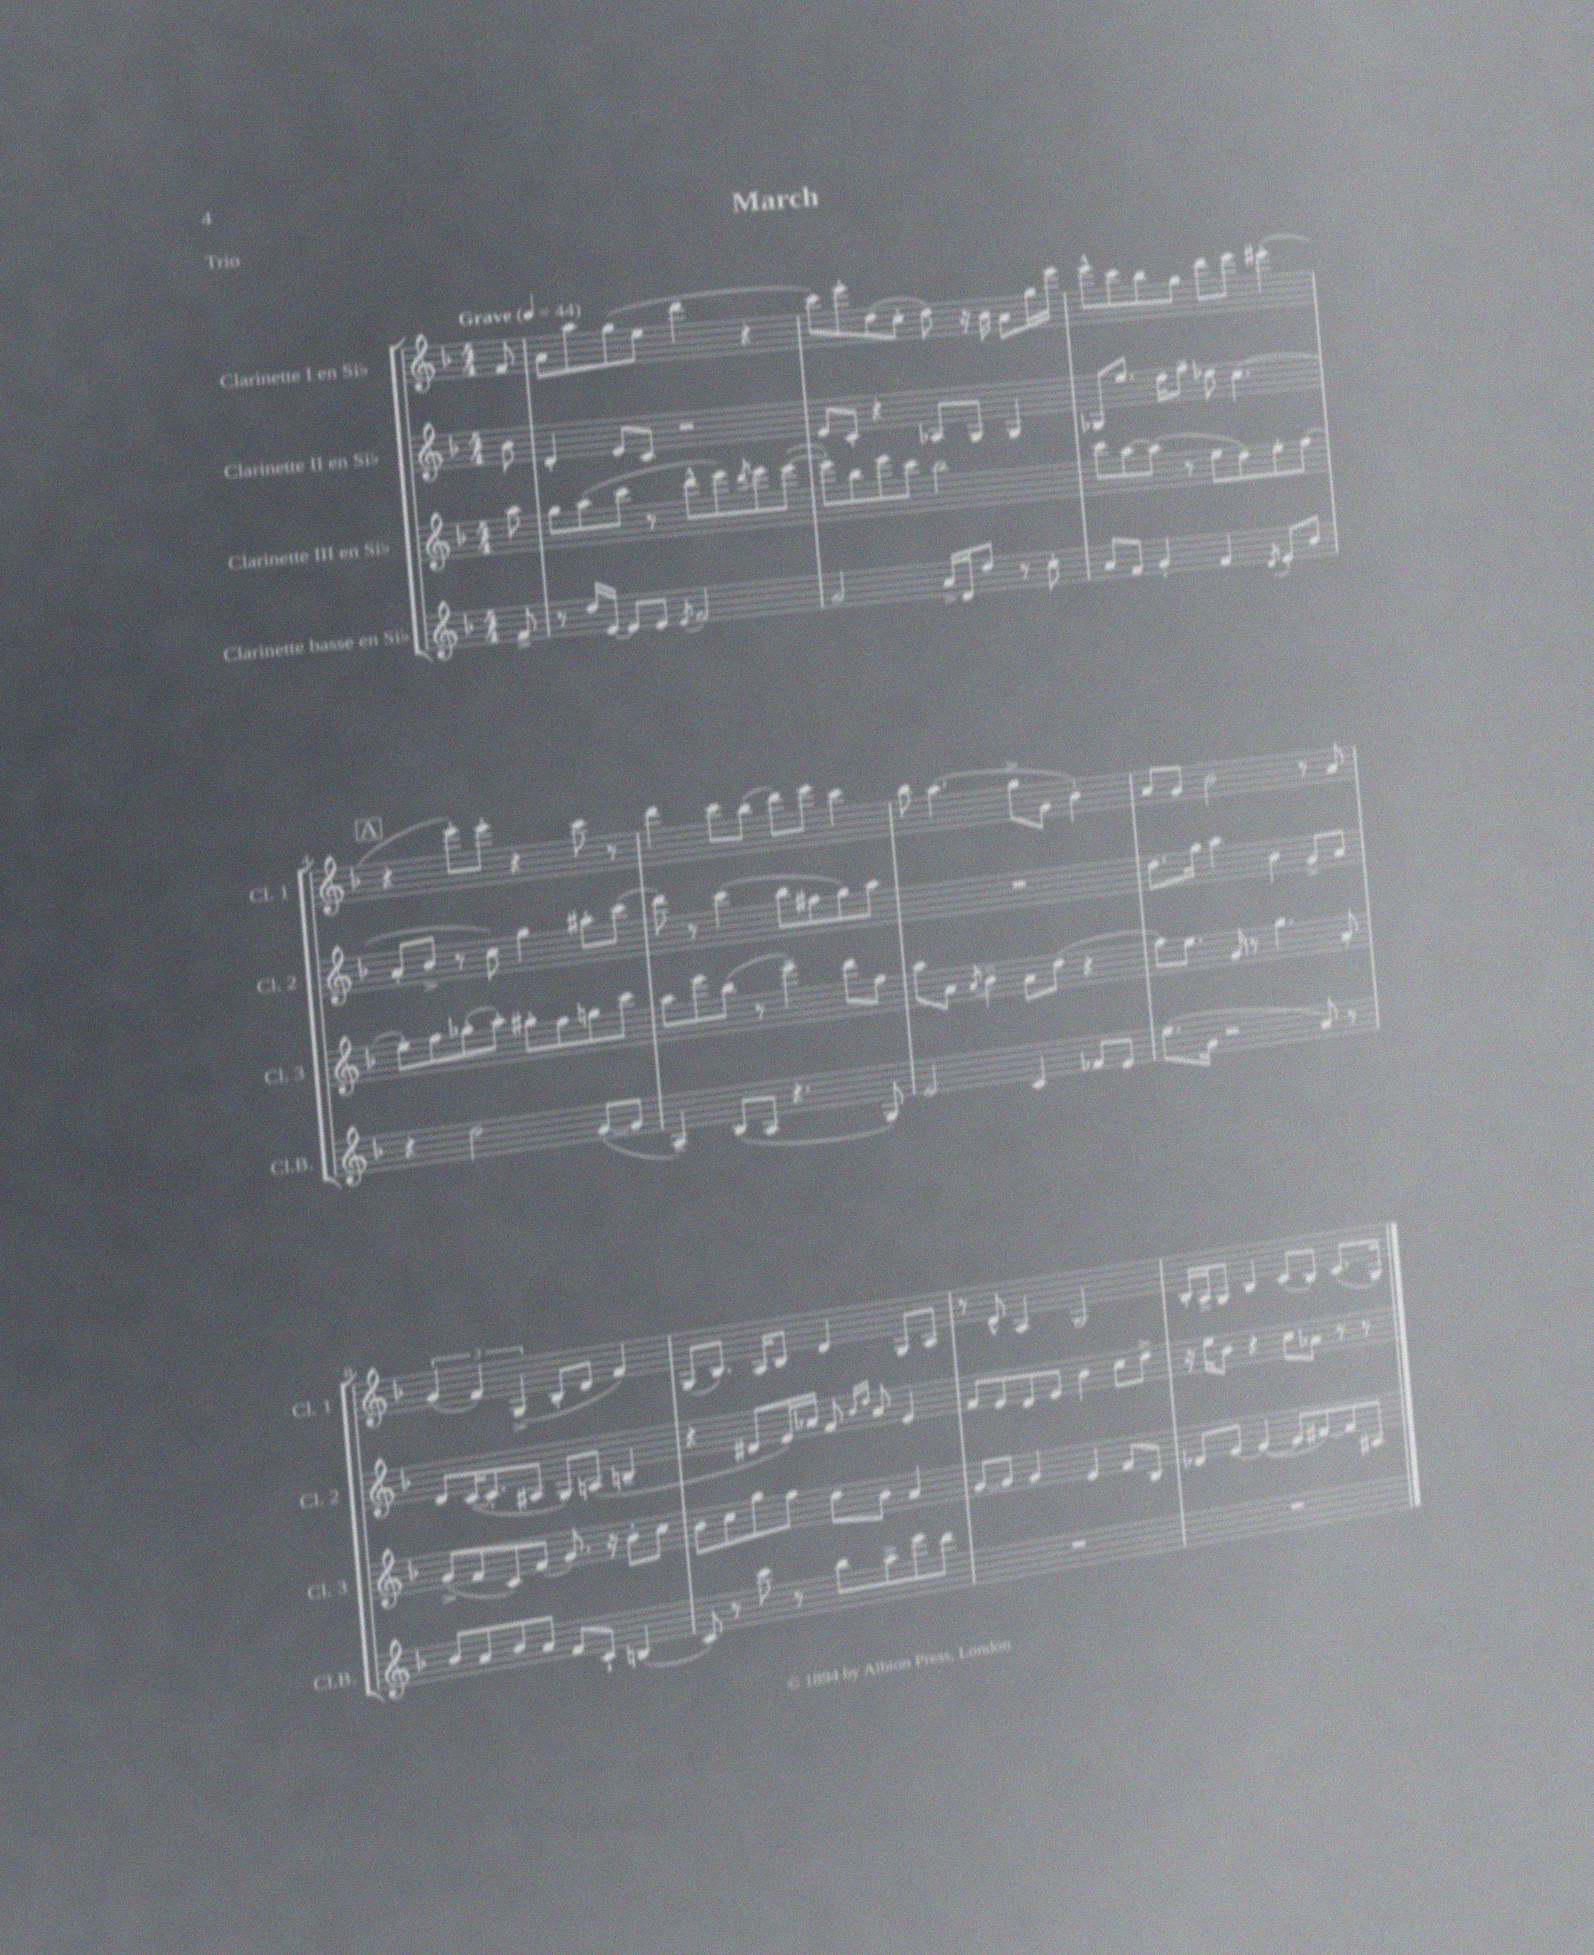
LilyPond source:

\header { title = "March" piece = "Trio" }
<<
\new StaffGroup <<
\new Staff = "s0" \with { instrumentName = "Clarinette I en Sib" shortInstrumentName = "Cl. 1" } {
    \clef treble \key f \major \numericTimeSignature \time 4/4 \partial 8 \tempo "Grave" 4 = 44
    f'8 |
    a'8 a''8 g''8( e''8 d'''4 r4 |
    c'''8) e'''8-. d''8( c''8-. d''8) r16 bes'16 a'8 g''16 e'''16 |
    e'''8-^ c'''8 bes''8 g''8 d'''8 e'''8 eis'''4-.( |
    \mark \markup { \box "A" } r4 e'''8-.) e'''8-. r4 c'''8 r8 |
    d'''4 c'''8 bes''8( d'''8) e'''8 c'''4 |
    bes''8 a''4.( g''8-> g'8 bes'4-.) |
    a'8 g'8 bes'2 r8 a'8 |
    \tuplet 3/2 { g'4( f'4) g4->( } bes8-. d'8 f'4) |
    g8( bes8.) a16 bes8 d'4 g8 a8 |
    r8 d'8-^ a4 g2 |
    bes16-. a16-> g8 bes4 c'8( bes8) c'8.( g16) \bar "|." |
}
\new Staff = "s1" \with { instrumentName = "Clarinette II en Sib" shortInstrumentName = "Cl. 2" } {
    \clef treble \key f \major \numericTimeSignature \time 4/4 \partial 8
    bes'8 |
    d'4-. e'8 c'8 r2 |
    e'8 c'8-. r4 aes8 g8 g4 |
    ges8 e''8. d''16 f''8-- des''8 c''4.( |
    \mark \markup { \box "A" } a'8-. bes'8-> r8 c''8) g''4 ais''8-. c'''8( |
    d'''8) r8 c'''4( bes''8 fis''8 g''8) a''8 |
    R1 |
    d''8. g''16 a''4 bes'4 g'8-> a'8 |
    d'8 c'16~( c'8.-. ais8 g8) a8( b4-- |
    r4 dis'8 e'16) aes'16 f'8 \grace { bes'16 d''16 } aes'8 e'4 |
    f'8 e'8 d'8 e'8 bes'4 c''8 d''8-> |
    r16 e''16 bes'8 r4 c''8 aes'8 r8 r8 \bar "|." |
}
\new Staff = "s2" \with { instrumentName = "Clarinette III en Sib" shortInstrumentName = "Cl. 3" } {
    \clef treble \key f \major \numericTimeSignature \time 4/4 \partial 8
    a''8 |
    g''8 a''8( c'''8 r8 d'''8-^ e'''8) \acciaccatura { d'''8 } e'''8 e'''8~( |
    e'''8-.) bes''8 e'''8 c'''8 bes''2 |
    c'''8 a''8~ a''8( r8 e''8 d''8) e''8-. f''8( |
    \mark \markup { \box "A" } e''8-.) f''8 ges''8-.( a''8-.) gis''8-. f''8 g''8 c'''8 |
    a''8 e'''8 bes''8( r8 e'''4--) d'''8 f''8 |
    a''8 a'8 \acciaccatura { a'8 } bes'4-- a'8 d''8( r4 |
    f''8) e''8. g'16 r8 g''4. a'8-. |
    g'8->( f'8 c'8) f'8( g'8.) r16 bes'8-. c''8 |
    bes'8 c''8 g''8 f''8 d''8 bes'8 a'4 |
    g'8~ g'8 g'4 e'4 f'8 bes8 |
    des'8 e'8~ e'4~( e'8 fis'8~) fis'8 ais8 \bar "|." |
}
\new Staff = "s3" \with { instrumentName = "Clarinette basse en Sib" shortInstrumentName = "Cl.B." } {
    \clef treble \key f \major \numericTimeSignature \time 4/4 \partial 8
    f'8-> |
    r8 d''16 e'16~ e'8 e'8 \acciaccatura { e'8 } f'2 |
    g'2 a'16-> d'16 d''8 r8 c''8-. |
    a'8 f'8 g'4-. f'4 \acciaccatura { d'8 } e'8-. bes'8 |
    \mark \markup { \box "A" } r4 d''2 g'8~( g'8 |
    a4--) bes8( a8 r4. g8) |
    e'2 c'4 fes'8 e'8 |
    e''8.( g'16 r2 a'8) r8 |
    bes'8 a'8 bes'8 a'8 f'8 c'8-! b4( |
    c'8) r8 c'''8 r8 bes''8 a''8-> e'''8 d'''8 |
    R1 |
    R1 \bar "|." |
}
>>
>>
